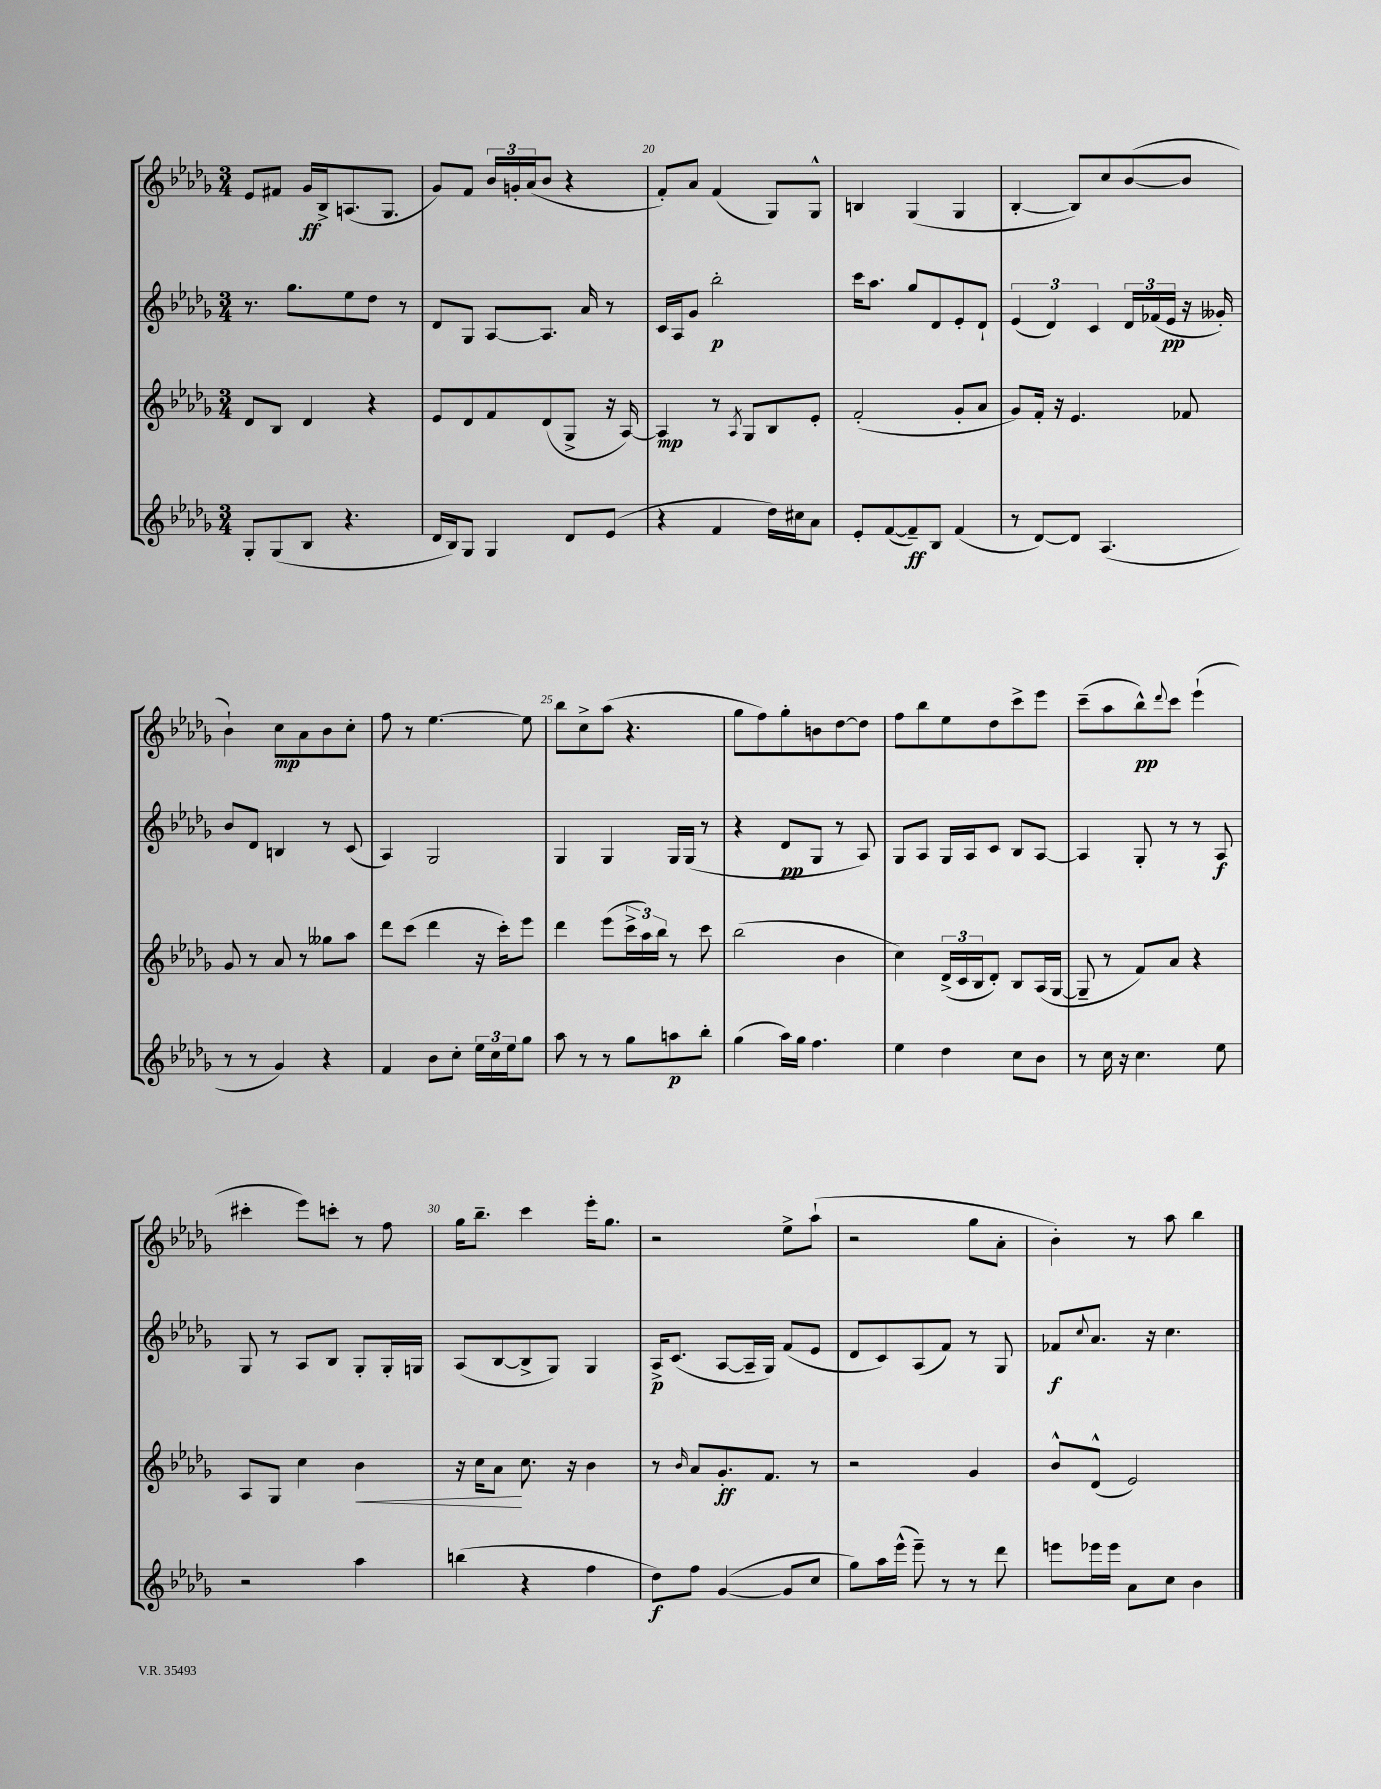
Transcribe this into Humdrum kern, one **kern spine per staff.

**kern	**kern	**kern	**kern
*staff4	*staff3	*staff2	*staff1
*clefG2	*clefG2	*clefG2	*clefG2
*k[b-e-a-d-g-]	*k[b-e-a-d-g-]	*k[b-e-a-d-g-]	*k[b-e-a-d-g-]
*M3/4	*M3/4	*M3/4	*M3/4
8G-'	8d-	8.r	8e-
(8G-	8B-	.	8f#
.	.	8.gg-	.
8B-	4d-	.	16g-
.	.	.	16B-^
4.r	.	8ee-	(8.A
.	4r	8dd-	.
.	.	.	8.G-
.	.	8r	.
=	=	=	=
16d-	8e-	8d-	8g-)
16B-)	.	.	.
8G-	8d-	8G-	8f
4G-	8f	[8A-	24b-
.	.	.	24g'
.	.	.	(24a-
.	(8d-	8.A-]	8b-
8d-	8G-^	.	4r
.	.	16a-	.
(8e-	16r	8r	.
.	[16A-)	.	.
=	=	=	=
4r	4A-]	16c	8f')
.	.	16A-	.
.	.	8g-	8a-
4f	8r	2bb-'	(4f
.	8qA-	.	.
.	8G-	.	.
16dd-)	8B-	.	8G-)
16cc#	.	.	.
8a-	8e-'	.	8G-^^
=	=	=	=
8e-'	(2f'	16ccc	4B
.	.	8.aa-	.
([8f	.	.	.
8f~])	.	8gg-	(4G-
8B-	.	8d-	.
(4f	8g-'	8e-'	4G-
.	8a-	8d-`	.
=	=	=	=
8r	8g-)	(6e-	[4B-'
[8d-)	16f'	.	.
.	.	6d-)	.
.	16r	.	.
8d-]	4.e-	.	8B-])
.	.	6c	.
(4.A-	.	.	8cc
.	.	24d-	([8b-
.	.	(24f-	.
.	.	24e-	.
.	8f-	16r	8b-]
.	.	16g--')	.
=	=	=	=
8r	8g-	8b-	4b-`)
8r	8r	8d-	.
4g-)	8a-	4B	8cc
.	8r	.	8a-
4r	8gg--	8r	8b-
.	8aa-	(8c	8cc'
=	=	=	=
4f	8ddd-	4A-)	8ff
.	(8ccc	.	8r
8b-	4ddd-	2G-	[4.ee-
8cc'	.	.	.
24ee-	16r	.	.
24cc	.	.	.
.	16ccc')	.	.
24ee-	.	.	.
8gg-	8eee-	.	8ee-]
=	=	=	=
8aa-	4ddd-	4G-	8bb-
8r	.	.	8cc^
8r	(8eee-	4G-	(8aa-
8gg-	24ccc^	.	4.r
.	24aa-)	.	.
.	24bb-	.	.
8aa	8r	16G-	.
.	.	(16G-	.
8bb-'	8ccc	8r	.
=	=	=	=
(4gg-	(2bb-	4r	8gg-
.	.	.	8ff)
16aa-)	.	8d-	8gg-'
16gg-	.	.	.
4.ff	.	8G-	8b
.	4b-	8r	[8dd-
.	.	8A-)	8dd-]
=	=	=	=
4ee-	4cc)	8G-	8ff
.	.	8A-	8bb-
4dd-	(24d-^	16G-	8ee-
.	24c	.	.
.	.	16A-	.
.	24B-	.	.
.	8d-')	8c	8dd-
8cc	8B-	8B-	8ccc^
8b-	(16A-	[8A-	8eee-
.	[16G-	.	.
=	=	=	=
8r	8G-~]	4A-]	(8ccc~
16cc	8r	.	8aa-
16r	.	.	.
4.cc	8f)	8G-'	8bb-^^)
.	.	.	8qqddd-
.	8a-	8r	8ccc
.	4r	8r	(4eee-`
8ee-	.	8A-	.
=	=	=	=
2r	8A-	8G-	4ccc#'
.	8G-	8r	.
.	4cc	8A-	8eee-)
.	.	8B-	8ccc'
4aa-	4b-	8G-'	8r
.	.	16G-'	8ff
.	.	16G	.
=	=	=	=
(4bb	16r	(8A-	16gg-
.	16cc	.	8.bb-~
.	8a-	[8B-	.
4r	8.cc	8B-^]	4ccc
.	.	8G-)	.
.	16r	.	.
4ff	4b-	4G-	16eee-'
.	.	.	8.gg-
=	=	=	=
8dd-)	8r	16A-^	2r
.	.	(8.c	.
.	16qqb-	.	.
8ff	8a-	.	.
([4g-	8.g-'	[8A-	.
.	.	16A-~]	.
.	8.f	16G-)	.
8g-]	.	(8f	8ee-^
8cc	8r	8e-	(8aa-`
=	=	=	=
8gg-)	2r	8d-	2r
16aa-	.	8c)	.
(16eee-^^	.	.	.
8eee-~)	.	(8A-	.
8r	.	8f)	.
8r	4g-	8r	8gg-
8ddd-	.	8G-	8a-'
=	=	=	=
8eee	8b-^^	8f-	4b-')
.	.	8qqcc	.
16eee-	(8d-^^	8.a-	.
16eee-	.	.	.
8a-	2e-)	.	8r
.	.	16r	.
8cc	.	4.cc	8aa-
4b-	.	.	4bb-
==	==	==	==
*-	*-	*-	*-
